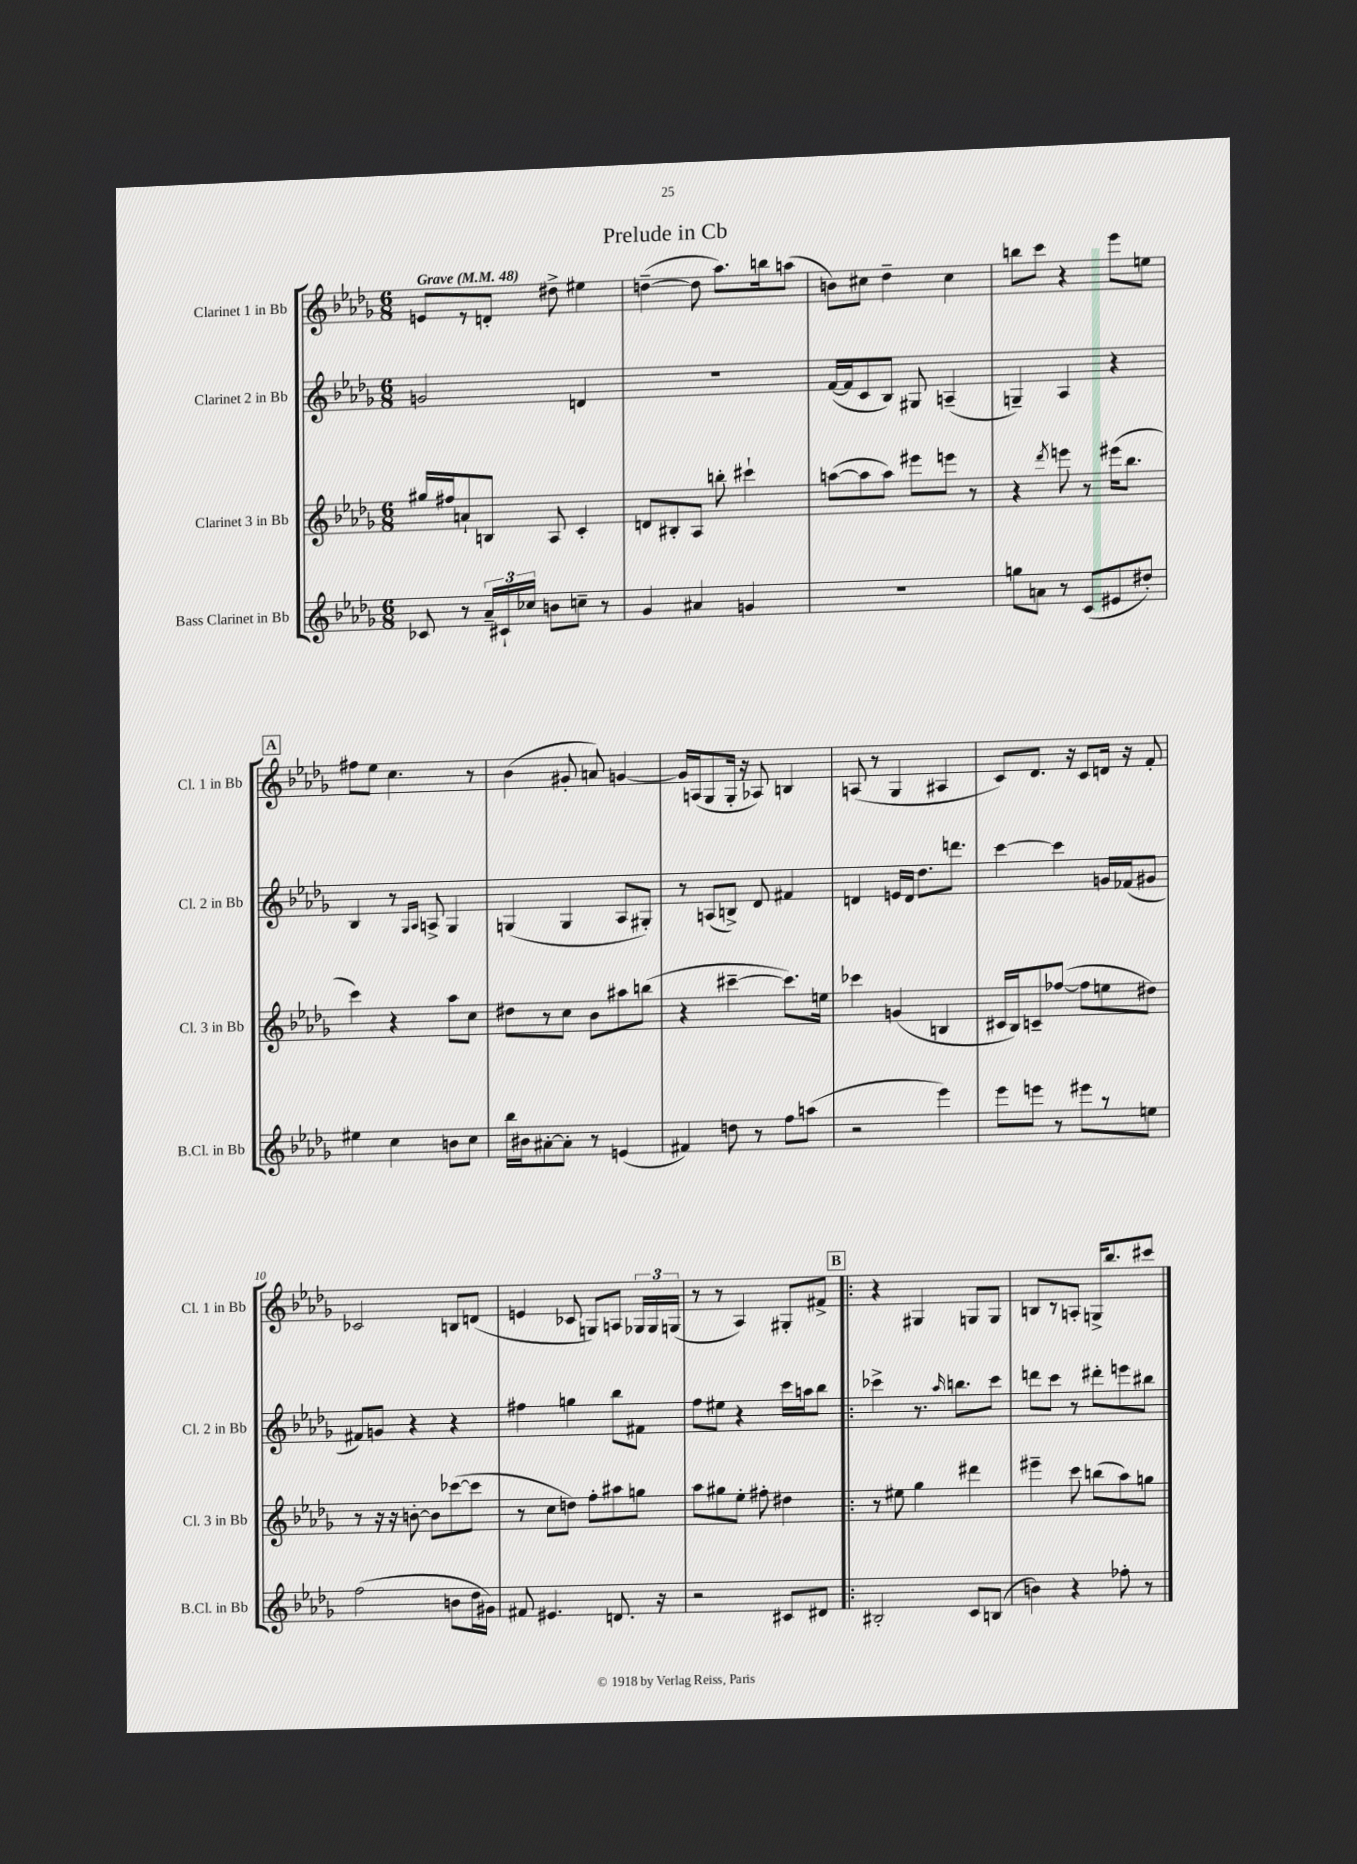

**kern	**kern	**kern	**kern
*staff4	*staff3	*staff2	*staff1
*clefG2	*clefG2	*clefG2	*clefG2
*k[b-e-a-d-g-]	*k[b-e-a-d-g-]	*k[b-e-a-d-g-]	*k[b-e-a-d-g-]
*M6/8	*M6/8	*M6/8	*M6/8
*MM48	*MM48	*MM48	*MM48
8c-	16gg#	2g	8e
.	16ff#	.	.
8r	8a`	.	8r
24a-~	8B	.	8d'
24c#`	.	.	.
24cc-	.	.	.
8b	8A-	.	8dd#^
8cc~	4c'	4d	4ee#
8r	.	.	.
=	=	=	=
4g-	8d	2.r	([4dd~
.	8B#'	.	.
4a#	8A-	.	8dd]
.	8bb'	.	8.aa-)
4g	4ccc#`	.	.
.	.	.	16bb
.	.	.	(8aa
=	=	=	=
2.r	([8aa	([16f	8b)
.	.	16f]	.
.	8aa]	8c	8cc#
.	8aa)	8B-)	4dd-~
.	8eee#	8G#	.
.	8eee	(4A~	4cc#
.	8r	.	.
=	=	=	=
8gg	4r	4G~)	8bb
8a	.	.	8ccc
.	8qddd-	.	.
8r	8eee	4A-	4r
(8c	8r	.	.
8e#	(16eee#	4r	8eee-
.	8.bb-	.	.
8dd#')	.	.	8ee
=	=	=	=
4ee#	4ccc)	4B-	8ff#
.	.	.	8ee-
4cc	4r	8r	4.cc
.	.	16qqG-	.
.	.	16qqA-	.
.	.	8A^	.
8b	8aa-	4G-	.
8cc	8cc	.	8r
=	=	=	=
16bb-	8dd#	(4G	(4b-
16b#	.	.	.
[8a#'	8r	.	.
8a#']	8cc	4G	8g#'
8r	8b-	.	8a)
(4e	8aa#	8A-	[4g
.	(8bb	8G#')	.
=	=	=	=
4f#)	4r	8r	16g]
.	.	.	(16A
.	.	(8A	8G-
8dd	[4ccc#~	8B^)	16G-'
.	.	.	16r
8r	.	8d-	8A-)
8ff	8.ccc#])	4f#	4B
(8aa	.	.	.
.	16ee	.	.
=	=	=	=
2r	4ccc-	4d	(8A
.	.	.	8r
.	(4g	16e	4G-
.	.	16d	.
.	.	8.dd-	.
4eee-)	4B	.	4A#
.	.	8.ddd	.
=	=	=	=
8eee-	16c#	[4ccc	8c)
.	16B-)	.	.
8eee	8c~	.	8.d-
8r	([8ff-	4ccc]	.
.	.	.	16r
8eee#	8ff-]	.	8c
8r	8ee	16g	16d
.	.	(16f-	16r
8ee	8dd#)	8g#	8f'
=	=	=	=
(2ff	8r	8f#)	2c-
.	16r	8g	.
.	16r	.	.
.	[8b'	4r	.
.	8b]	.	.
8b	([8ccc-	4r	8B
16dd-	8ccc-]	.	(8d
16g#)	.	.	.
=	=	=	=
8f#	8r	4ff#	4e
4.e#	8cc	.	.
.	8dd)	4gg	8c-
.	8ff'	.	8G)
8.d	8aa#	8bb-	8A
.	8gg	8f#	24G-
.	.	.	24G-
16r	.	.	.
.	.	.	(24G
=	=	=	=
2r	8aa-	8ff	8r
.	8gg#	8ee#	8r
.	8ee-'	4r	4A-)
.	8ff#'	.	.
8c#	4dd#	16ccc	8G#'
.	.	16aa	.
8d#	.	8bb-	8f#^
=!|:	=!|:	=!|:	=!|:
2B#'	8r	4ccc-^	4r
.	8ee#	.	.
.	4gg-	8.r	4G#
.	.	16qqaa-	.
.	.	8.bb	.
8c	4ddd#	.	8G
(8B	.	8ccc-	8G
=	=	=	=
4b)	4eee#~	8ddd	8B
.	.	8ccc	8r
4r	8ccc	8r	8A'
.	(8bb	8ddd#'	16G^
.	.	.	8.bb-
8ff-'	8aa-)	8eee	.
8r	8gg	8bb#	8ccc#
==	==	==	==
*-	*-	*-	*-
